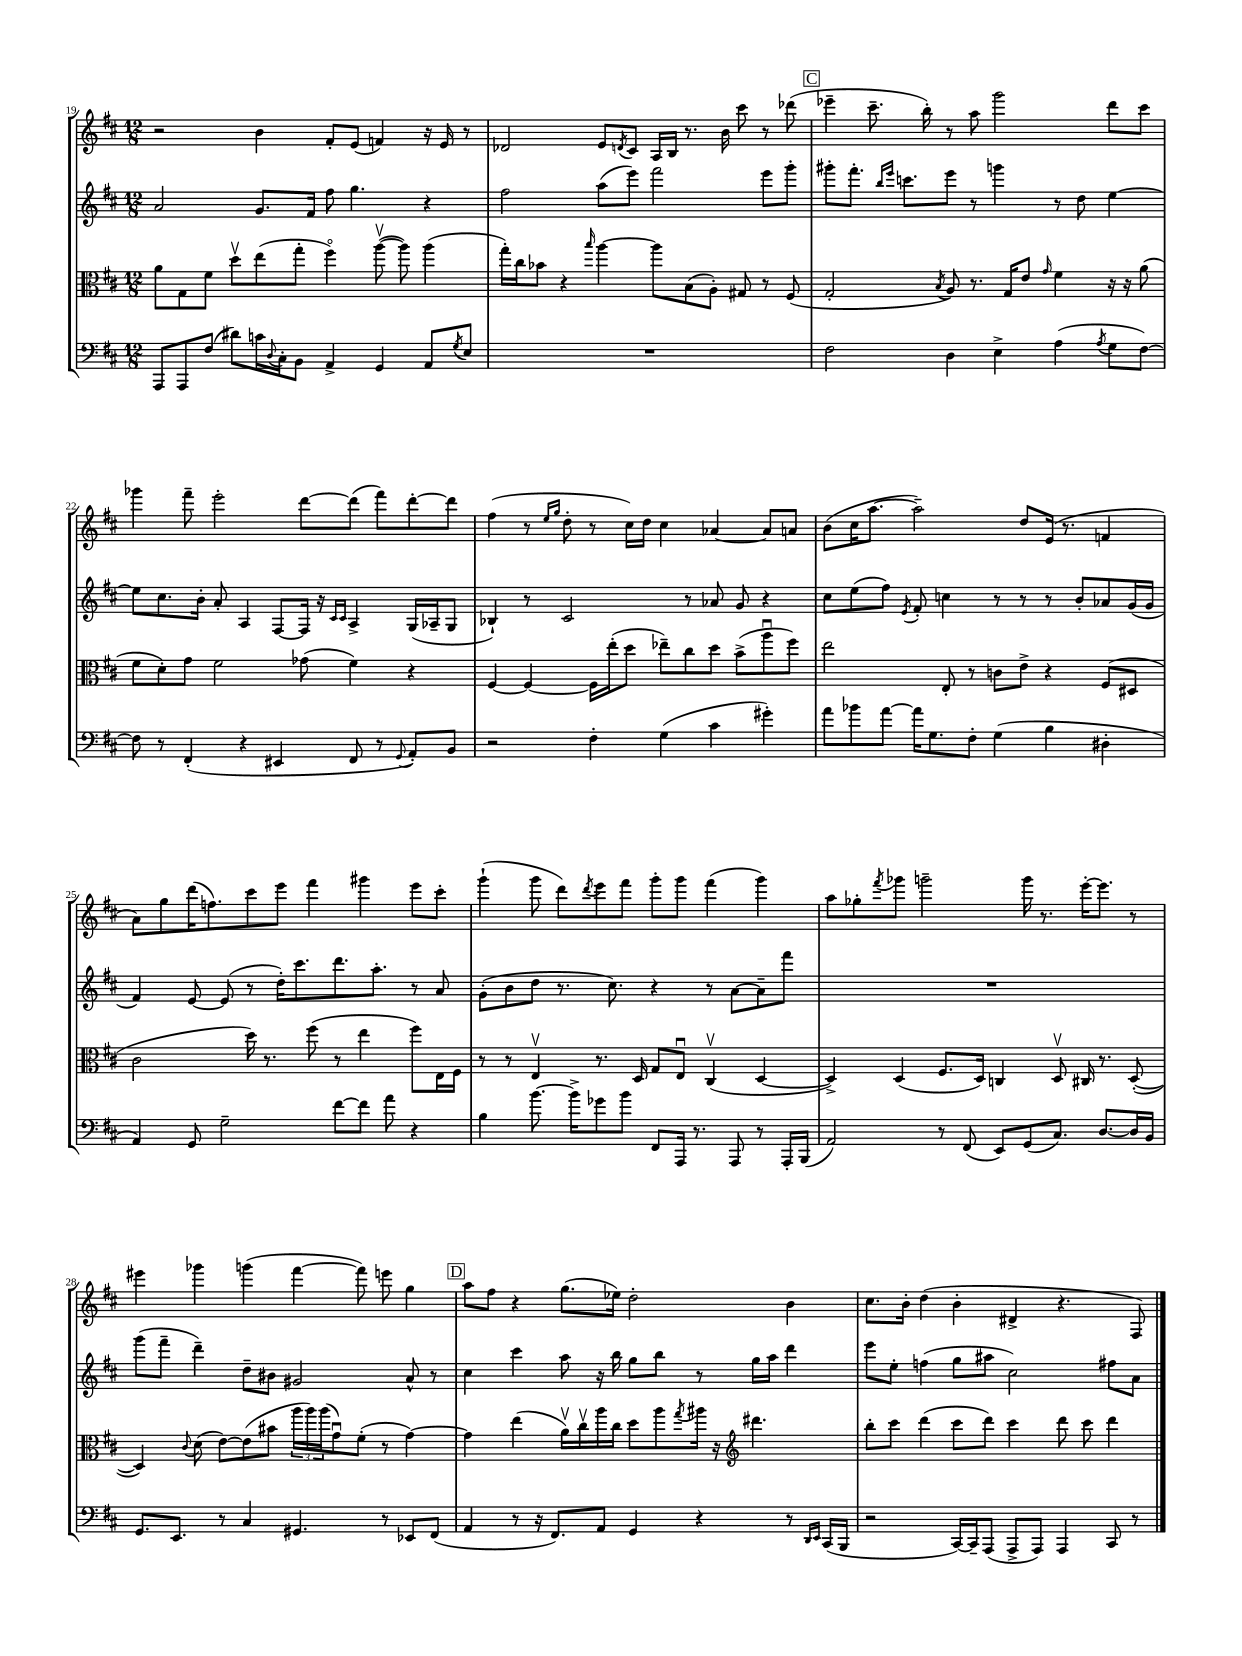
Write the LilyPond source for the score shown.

<<
\new StaffGroup <<
\new Staff = "s0" {
    \clef treble \key d \major \numericTimeSignature \time 12/8
    r2 b'4 fis'8-. e'8( f'4) r16 e'16 r8 |
    des'2 e'8 \acciaccatura { d'8 } cis'8 a16 b16 r8. b'16 cis'''8 r8 des'''8( |
    \mark \markup { \box "C" } ees'''4-- cis'''8.-- b''16-.) r8 a''8 g'''2 d'''8 cis'''8 |
    ges'''4 fis'''8-- e'''2-. d'''8~ d'''8( fis'''8) d'''8~-. d'''8 |
    fis''4( r8 \grace { e''16 g''16 } d''8-. r8 cis''16) d''16 cis''4 aes'4~ aes'8 a'8 |
    b'8( cis''16 a''8.~ a''2--) d''8 e'16( r8. f'4 |
    a'8) g''8 d'''16( f''8.) cis'''8 e'''8 fis'''4 gis'''4 e'''8 cis'''8-. |
    g'''4-!( g'''8 d'''8) \acciaccatura { d'''8 } e'''8 fis'''8 g'''8-. g'''8 fis'''4( g'''4) |
    a''8 ges''8-. \acciaccatura { fis'''8 } ges'''8 g'''2-- g'''16 r8. e'''16~-. e'''8. r8 |
    eis'''4 ges'''4 g'''4( fis'''4~ fis'''8) e'''8 g''4 |
    \mark \markup { \box "D" } a''8 fis''8 r4 g''8.( ees''16) d''2-. b'4 |
    cis''8. b'16-. d''4( b'4-. dis'4-> r4. fis8) \bar "|." |
}
\new Staff = "s1" {
    \clef treble \key d \major \numericTimeSignature \time 12/8
    a'2 g'8. fis'16 fis''8 g''4. r4 |
    fis''2 a''8( e'''8) fis'''2 e'''8 g'''8-. |
    \mark \markup { \box "C" } gis'''8-. fis'''8.-. \grace { b''16 e'''16 } c'''8. e'''8 r8 g'''4 r8 d''8 e''4~ |
    e''8 cis''8. b'16-. a'8-. a4 fis8~ fis16 r16 \grace { cis'16 cis'16 } a4-> g16( aes16-- g8 |
    bes4-!) r8 cis'2 r8 aes'8 g'8 r4 |
    cis''8 e''8( fis''8) \acciaccatura { e'8 } fis'8-. c''4 r8 r8 r8 b'8-. aes'8 g'16( g'16 |
    fis'4) e'8~ e'8( r8 d''16-.) cis'''8. d'''8. a''8.-. r8 a'8 |
    g'8-.( b'8 d''8 r8. cis''8.) r4 r8 a'8~ a'8-- fis'''8 |
    R1. |
    g'''8( fis'''8-- d'''4--) d''8-- bis'8 gis'2 a'8-^ r8 |
    \mark \markup { \box "D" } cis''4 cis'''4 a''8 r16 b''16 g''8 b''8 r8 g''16 a''16 d'''4 |
    e'''8 e''8-. f''4( g''8 ais''8 cis''2) fis''8 a'8 \bar "|." |
}
\new Staff = "s2" {
    \clef alto \key d \major \numericTimeSignature \time 12/8
    a'8 g8 fis'8 d''8\upbow e''8( g''8-. fis''4\flageolet) a''8~\upbow( a''8) a''4( |
    g''16-.) cis''16 bes'8 r4 \grace { b''16 } a''4~ a''8 b8( a8-.) gis8 r8 fis8( |
    \mark \markup { \box "C" } g2-. \acciaccatura { b8 } a8) r8. g16 e'8 \grace { g'16 } fis'4 r16 r16 a'8( |
    fis'8 d'8-.) g'8 fis'2 ges'8( fis'4) r4 |
    fis4~ fis4~ fis16 e''16-.( d''8 ees''8--) cis''8 d''8 b'8->( a''8\downbow fis''8) |
    e''2 e8-. r8 c'8 e'8-> r4 fis8( dis8 |
    cis'2 d''16) r8. fis''8( r8 e''4 fis''8) e16 fis16 |
    r8 r8 e4\upbow r8. d16 g8 e8\downbow cis4\upbow( d4~ |
    d4->) d4( fis8. d16) c4 d8\upbow cis16 r8. d8~-.( |
    d4) \appoggiatura { cis'8 } d'8( e'8~) e'8( bis'8 \tuplet 3/2 { a''16 a''16) a''16( } g'8\downbow) fis'8-.( r8 g'4~) |
    \mark \markup { \box "D" } g'4 e''4( a'16\upbow) cis''16\upbow a''16 cis''16 d''8 a''8 \acciaccatura { g''8 } ais''16 r16 \clef treble dis'''4. |
    b''8-. cis'''8 d'''4( cis'''8 d'''8) cis'''4 d'''8 cis'''8 d'''4 \bar "|." |
}
\new Staff = "s3" {
    \clef bass \key d \major \numericTimeSignature \time 12/8
    a,,8 a,,8 fis8( dis'8) c'16 \appoggiatura { d8 } cis16-. b,8 a,4-> g,4 a,8 \acciaccatura { g8 } e8 |
    R1. |
    \mark \markup { \box "C" } fis2 d4 e4-> a4( \acciaccatura { a8 } g8 fis8~) |
    fis8 r8 fis,4-.( r4 eis,4 fis,8 r8 \appoggiatura { g,8 } a,8-.) b,8 |
    r2 fis4-. g4( cis'4 gis'4-.) |
    a'8 bes'8 a'8~ a'16 g8. fis8-. g4( b4 dis4-. |
    a,4) g,8 g2-- fis'8~ fis'8 a'8 r4 |
    b4 b'8.~ b'16-> ges'8 b'8 fis,8 a,,16 r8. a,,8 r8 a,,16-. b,,16( |
    a,2) r8 fis,8( e,8) g,8( cis8.) d8.~ d16 b,16 |
    g,8. e,8. r8 cis4 gis,4. r8 ees,8 fis,8( |
    \mark \markup { \box "D" } a,4 r8 r16 fis,8.) a,8 g,4 r4 r8 \grace { d,16 e,16 } cis,16( b,,16 |
    r2 cis,16~) cis,16-- a,,8( a,,8-> a,,8) a,,4 cis,8 r8 \bar "|." |
}
>>
>>
\layout { \context { \Score currentBarNumber = #19 } }
